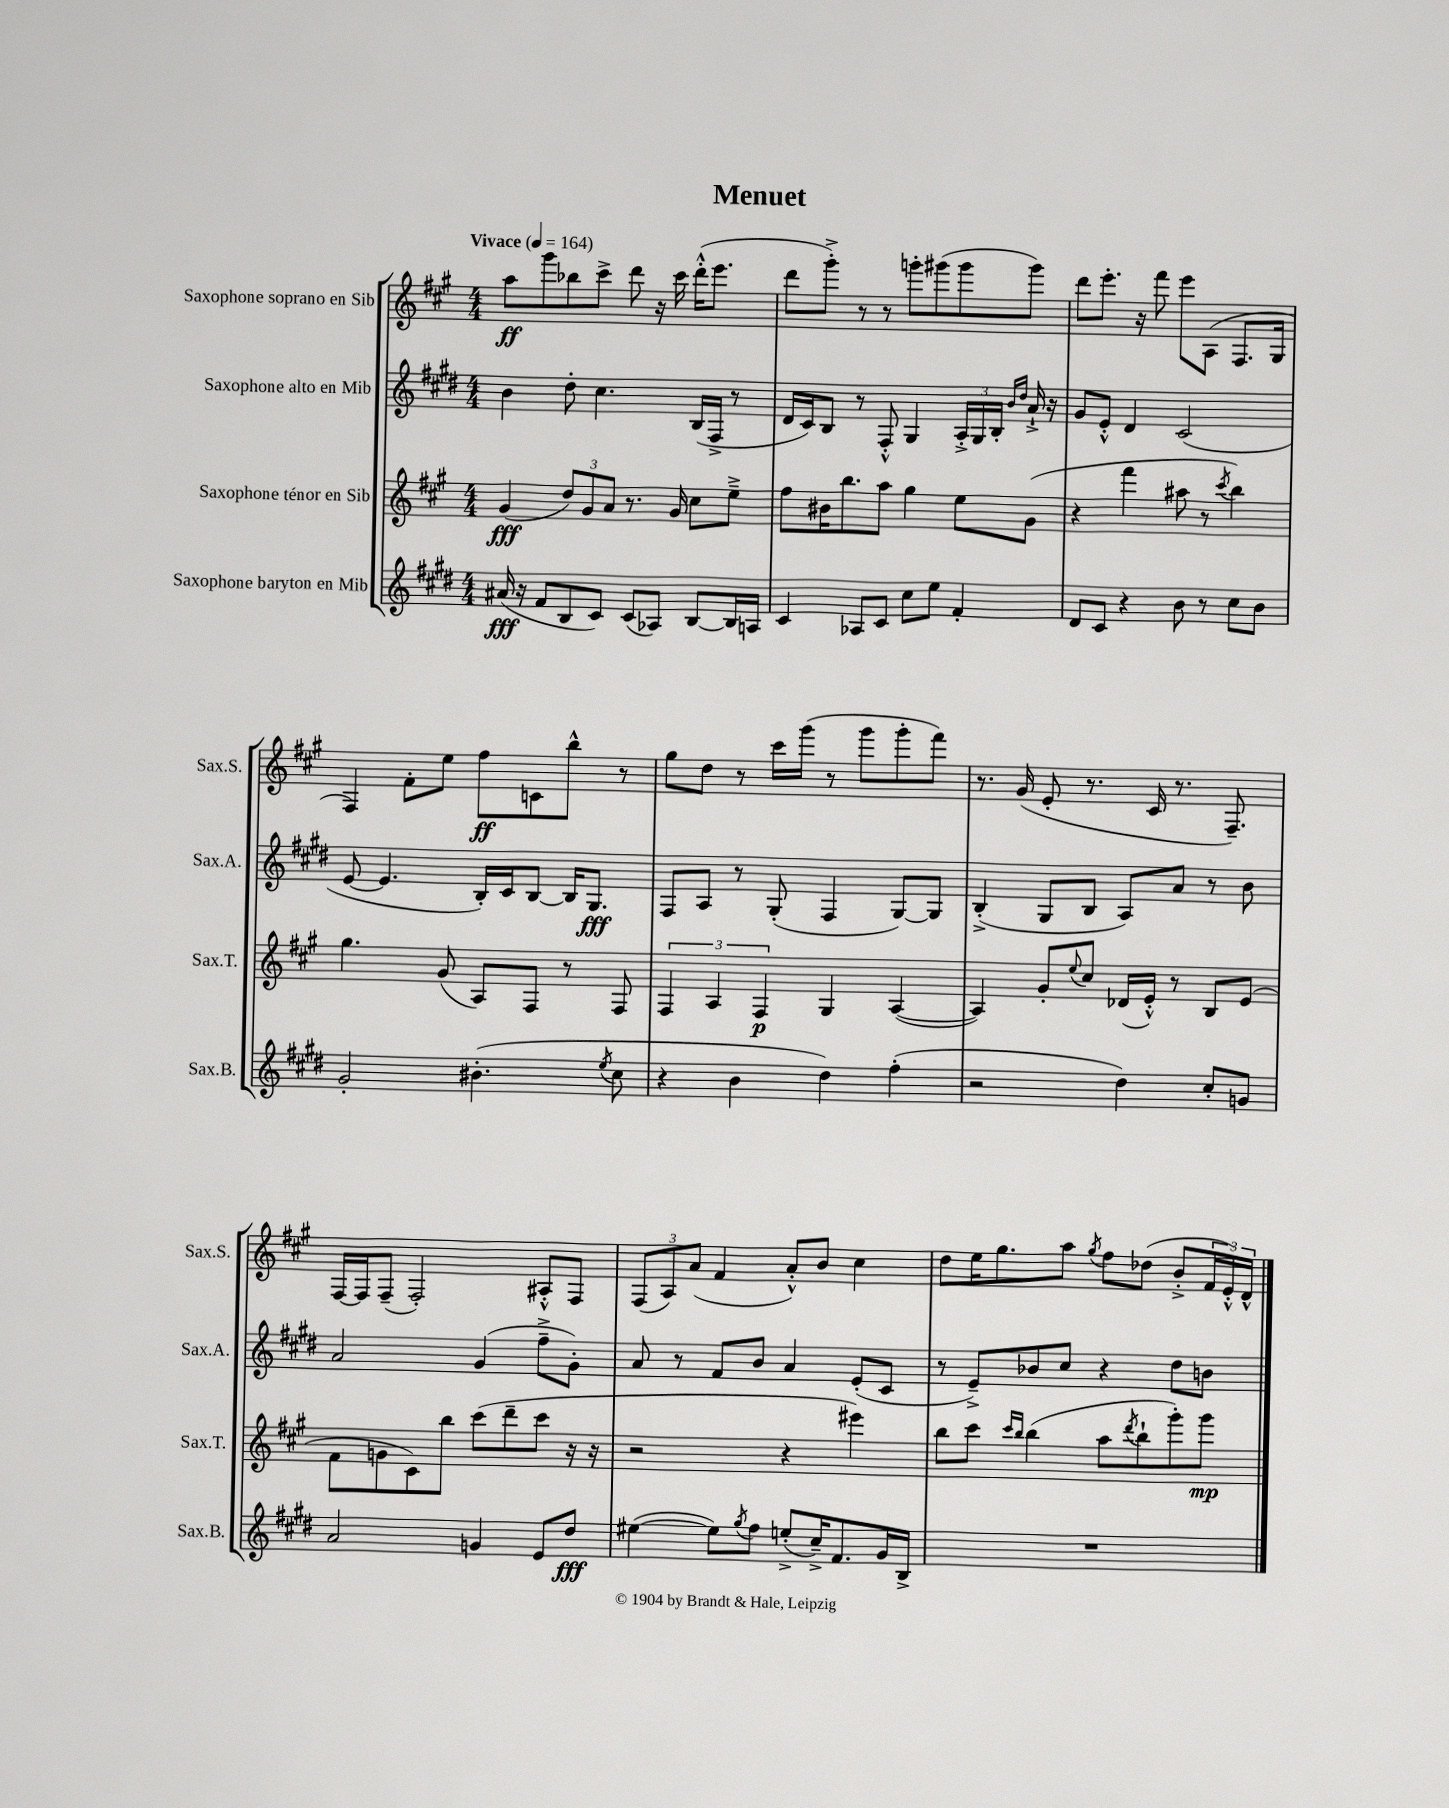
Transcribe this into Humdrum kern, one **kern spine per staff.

**kern	**kern	**kern	**kern
*staff4	*staff3	*staff2	*staff1
*clefG2	*clefG2	*clefG2	*clefG2
*k[f#c#g#d#]	*k[f#c#g#]	*k[f#c#g#d#]	*k[f#c#g#]
*M4/4	*M4/4	*M4/4	*M4/4
*MM164	*MM164	*MM164	*MM164
(16a#/	(4g#/	4b\	8aa\L
16r	.	.	.
8f#/L	.	.	8ggg#\
8B/	12dd/L)	8dd#'\	8bb-\
.	12g#/	.	.
8c#/J)	.	4.cc#\	8ccc#^\J
.	12a/J	.	.
(8c#/L	8.r	.	8ddd\
8A-/J)	.	.	16r
.	16g#/	.	16ccc#\
[8B/L	8cc#\L	(16B/LL	(16ddd'^^\LK
.	.	16F#^/JJ	8.eee\J
16B/]L	8ee~^\J	8r	.
16A/JJ	.	.	.
=	=	=	=
4c#/	8ff#\L	16d#/LL	8ddd\L
.	.	16c#/J)	.
.	16b#\K	8B/J	8ggg#'^\J)
.	8.bb\	.	.
8A-/L	.	8r	8r
8c#/J	8aa\J	8F#'^^/	8r
8cc#\L	4gg#\	4G#/	8ggg'\L
8ee\J	.	.	(8ggg#\
4f#'/	8ee\L	24A'^/LL	8ggg#\
.	.	24G#/	.
.	.	24B'/JJ	.
.	.	16qqb/LL	.
.	.	16qqdd#/JJ	.
.	(8g#\J	16a`^/	8ggg#\J)
.	.	16r	.
=	=	=	=
8d#/L	4r	8g#/L	8ddd\L
8c#/J	.	8e'^^/J	8.eee'\J
4r	4fff#\	4d#/	.
.	.	.	16r
.	.	.	8fff#\
8b\	8aa#\	(2c#/	8eee\L
8r	8r	.	(8A\J
.	8qccc#/	.	.
8cc#\L	4bb\)	.	8.F#/L
8b\J	.	.	.
.	.	.	16G#/Jk
=	=	=	=
2g#'/	4.gg#\	[8e/	4F#/)
.	.	4.e/]	.
.	.	.	8f#'\L
.	(8g#/	.	8ee\J
(4.b#'\	8A/L)	16B'/LL)	8ff#\L
.	.	16c#/J	.
.	8F#/J	[8B/J	8c\
.	8r	16B/]LK	8bb^^\J
.	.	8.G#/J	.
8qee/	.	.	.
8cc#\	8F#/	.	8r
=	=	=	=
4r	6F#/	8F#/L	8gg#\L
.	.	8A/J	8dd\J
.	6A/	.	.
4b\	.	8r	8r
.	6F#/	.	.
.	.	(8G#'/	16ccc#\LL
.	.	.	(16ggg#\JJ
4dd#\)	4G#/	4F#/	8r
.	.	.	8ggg#\L
(4ff#'\	([4A/	[8G#/L)	8ggg#'\
.	.	8G#/]J	8fff#\J)
=	=	=	=
2r	4A/])	(4B'^/	8.r
.	.	.	(16g#/
.	8g#'/L	8G#/L	8e'/
.	8qqee/	.	.
.	8cc#/J	8B/J	8.r
4dd#\)	(16d-/LL	8A/L)	.
.	16e'^^/JJ)	.	16c#/
.	8r	8a/J	8.r
8cc#'/L	8B/L	8r	.
.	.	.	8.F#~/)
8g/J	(8e/J	8b\	.
=	=	=	=
2a/	8f#\L	2a/	[16F#/LL
.	.	.	16F#/]J
.	8g\	.	(8F#~/J
.	8c#\)	.	2F#'/)
.	8bb\J	.	.
4g/	(8ccc#\L	(4g#/	.
.	8ddd~\	.	.
8e/L	8ccc#\J	8ff#~^\L	8A#'^^/L
8dd#/J	16r	8g#'\J)	8F#/J
.	16r	.	.
=	=	=	=
([4ee#\	2r	8a/	(12F#/L
.	.	.	12A/)
.	.	8r	.
.	.	.	(12a/J
8ee#\]L)	.	8f#/L	4f#/
8qgg#/	.	.	.
8ff#\J	.	8b/J	.
(8ee'^/L	4r	4a/	8a'^^/L)
16cc#~^/K)	.	.	8b/J
8.f#/	.	.	.
.	4eee#\)	(8e'/L	4cc#\
16g#/L	.	8c#/J	.
16B^/JJ	.	.	.
=	=	=	=
1r	8bb\L	8r	8dd\L
.	8ccc#\J	8e~^/L)	16ee\K
.	.	.	8.gg#\
.	16qqccc#/LL	.	.
.	16qqbb/JJ	.	.
.	(4bb\	8b-/	.
.	.	8cc#/J	8aa\J
.	.	.	8qgg#/
.	8aa\L	4r	8ff#\L
.	8qddd/	.	.
.	8bb`\	.	(8dd-\J
.	8ggg#'\)	8dd#\L	8b'^/L
.	8ggg#\J	8b\J	24f#/L
.	.	.	24e'^^/)
.	.	.	24d^^/JJ
==	==	==	==
*-	*-	*-	*-
